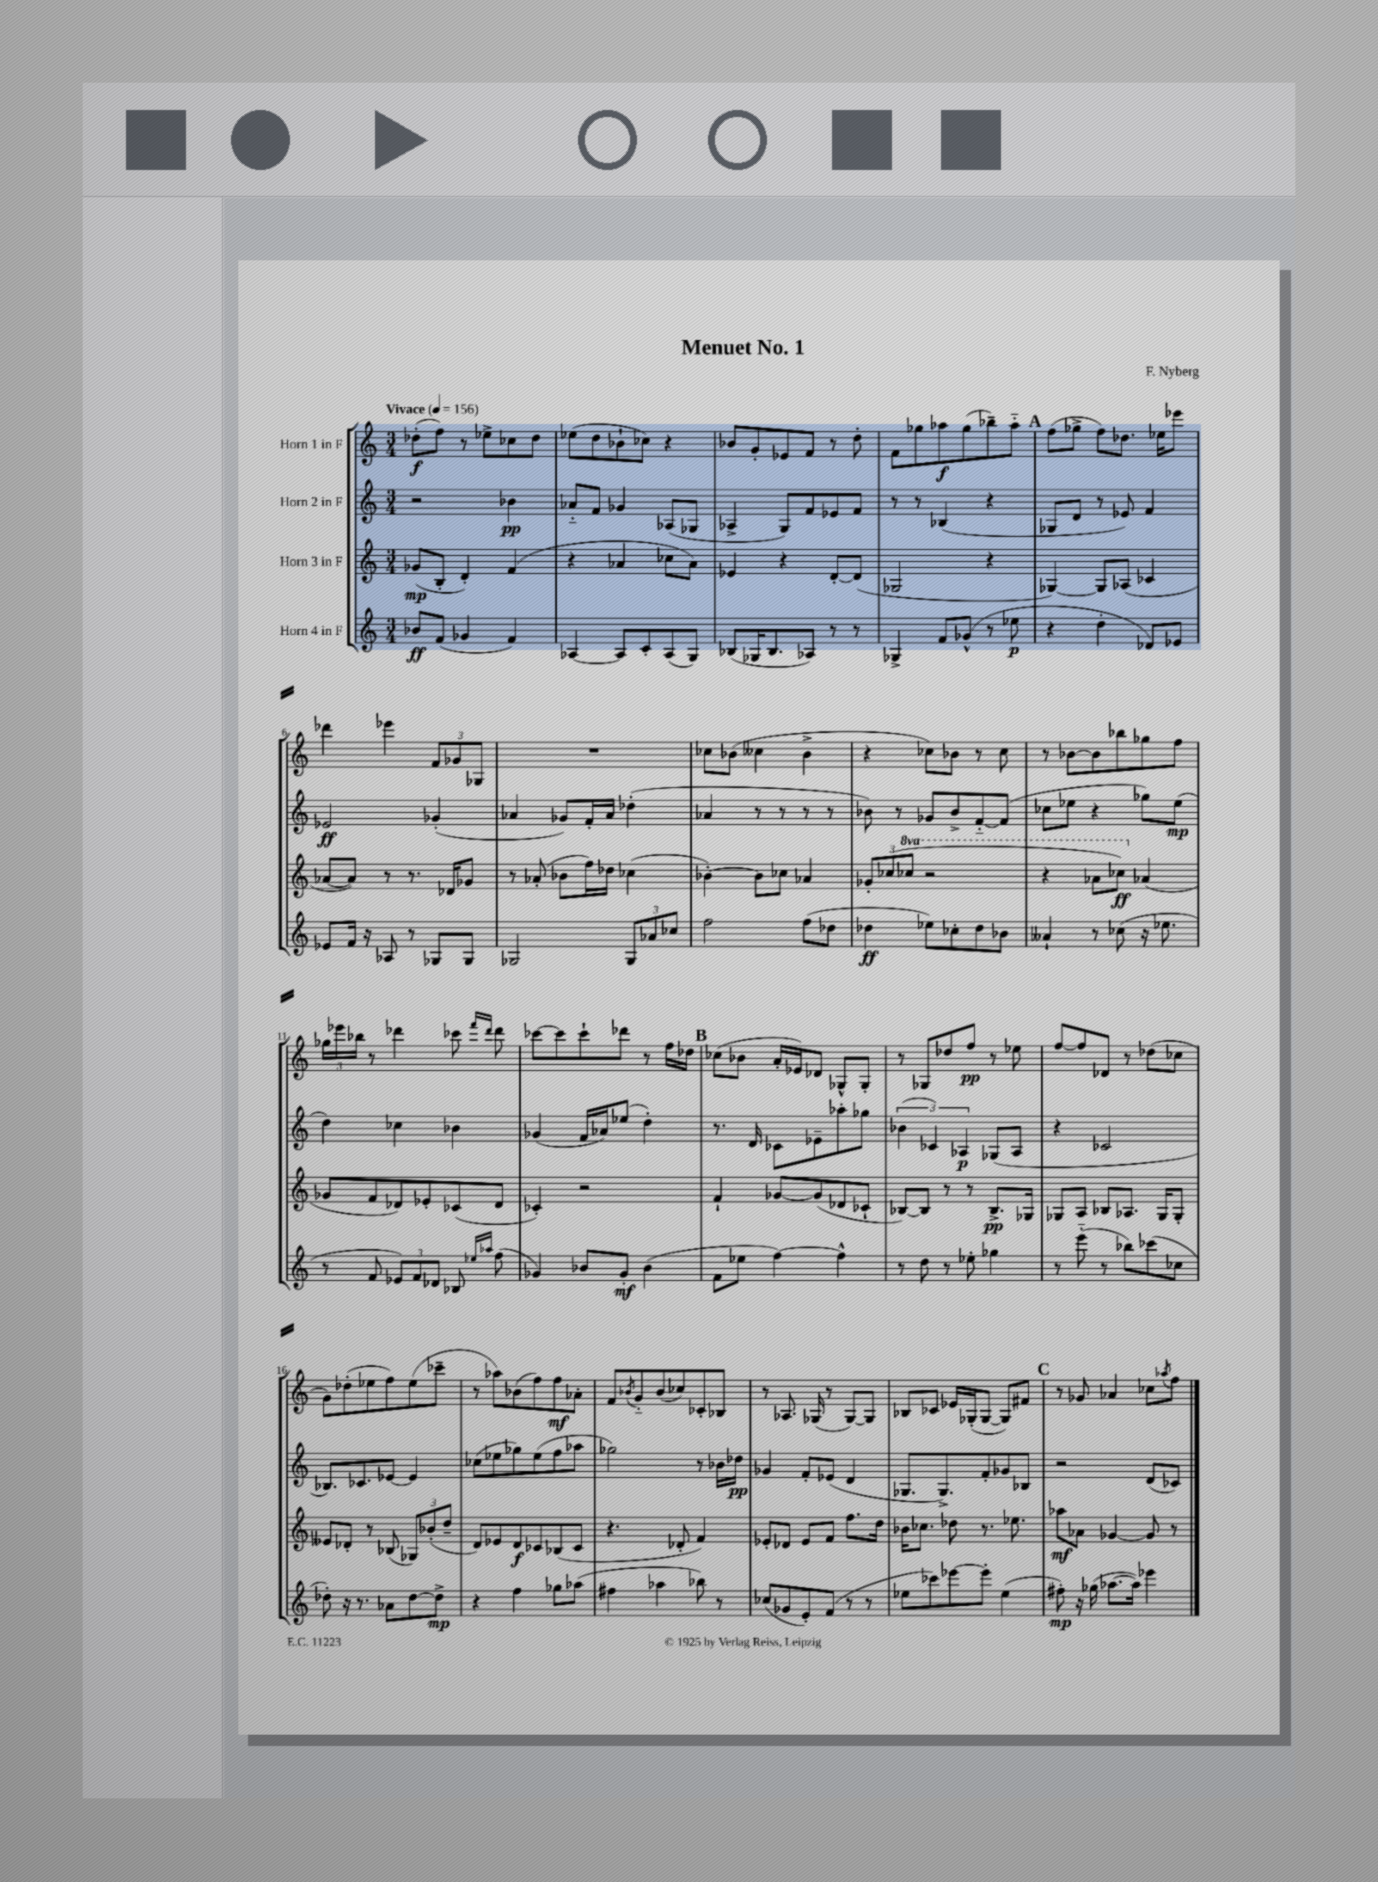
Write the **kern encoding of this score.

**kern	**dynam	**kern	**dynam	**kern	**dynam	**kern	**dynam
*part4	*part4	*part3	*part3	*part2	*part2	*part1	*part1
*staff4	*staff4	*staff3	*staff3	*staff2	*staff2	*staff1	*staff1
*I"Horn 4 in F	*	*I"Horn 3 in F	*	*I"Horn 2 in F	*	*I"Horn 1 in F	*
*clefG2	*	*clefG2	*	*clefG2	*	*clefG2	*
*k[]	*	*k[]	*	*k[]	*	*k[]	*
*M3/4	*	*M3/4	*	*M3/4	*	*M3/4	*
*MM156	*	*MM156	*	*MM156	*	*MM156	*
=1	=1	=1	=1	=1	=1	=1	=1
!	!	!	!	!	!	!LO:TX:a:B:t=Vivace	!
8b-X/L	ff	(8g-X/L	mp	2r	.	(8dd-X'\L	f
(8f/J	.	8B'/J	.	.	.	8ff\J)	.
4g-X/	.	4d'/)	.	.	.	8r	.
.	.	.	.	.	.	8ee-X^\L	.
4f/)	.	(4f/	.	4b-X\	pp	8cc-X\	.
.	.	.	.	.	.	8dd-\J	.
=2	=2	=2	=2	=2	=2	=2	=2
[4A-X/	.	4r	.	8a-X/L	.	(8ee-X\L	.
.	.	.	.	8f/J	.	8dd\	.
8A-/L]	.	4a-X/	.	4g-X/	.	8b-X`\	.
8c'/	.	.	.	.	.	8cc-X\J)	.
(8A-/	.	8cc-X\L	.	(8A-X/L	.	4r	.
8G/J)	.	8a-\J)	.	8G-X/J	.	.	.
=3	=3	=3	=3	=3	=3	=3	=3
(8B-X/L	.	4e-X/	.	4A-X^/	.	8b-X/L	.
16G-X/K	.	.	.	.	.	8g'/	.
8.B-/	.	.	.	.	.	.	.
.	.	4r	.	8G/L)	.	8e-X/	.
8A-X/J)	.	.	.	8f/	.	8f/J	.
8r	.	[8d'/L	.	8e-X/	.	8r	.
8r	.	(8d/J]	.	8f/J	.	8dd'\	.
=4	=4	=4	=4	=4	=4	=4	=4
4G-X^/	.	2G-X/	.	8r	.	8f\L	.
.	.	.	.	8r	.	8gg-X\	.
8f/L	.	.	.	(4B-X/	.	8aa-X\	f
(8g-X^^/J	.	.	.	.	.	(8gg-\	.
8r	.	4r	.	4r	.	8bb-X~\)	.
8ee-X\	p	.	.	.	.	8aa-\J	.
!!LO:REH:place=s1:t=A
=5	=5	=5	=5	=5	=5	=5	=5
4r	.	[4G-X/)	.	8G-X/L	.	(8ff\L	.
.	.	.	.	8d/J	.	8gg-X^\J	.
4dd'\	.	8G-/L]	.	8r	.	8ff\L)	.
.	.	(8A-X/J	.	8e-X/)	.	8.dd-X\J	.
8d-X/L)	.	4c-X/	.	4f/	.	.	.
.	.	.	.	.	.	16ee-X\KL	.
8e-X/J	.	.	.	.	.	8eee-X\J	.
!!LO:LB:g=z
=6	=6	=6	=6	=6	=6	=6	=6
8e-X/L	.	[8a-X/L	.	2e-X/	ff	4ddd-X\	.
16f/Jk	.	8a-/J])	.	.	.	.	.
16r	.	.	.	.	.	.	.
8A-X/	.	8r	.	.	.	4eee-X\	.
8r	.	8.r	.	.	.	.	.
8G-X/L	.	.	.	(4g-X'/	.	12f/L	.
.	.	16d-X/KL	.	.	.	.	.
.	.	.	.	.	.	12g-X/	.
8G-/J	.	8g-X/J	.	.	.	.	.
.	.	.	.	.	.	12G-X/J	.
=7	=7	=7	=7	=7	=7	=7	=7
2G-X/	.	8r	.	4a-X/	.	2.r	.
.	.	(8a-X'/	.	.	.	.	.
.	.	8b-X\L	.	8g-X/L)	.	.	.
.	.	16ff\L)	.	16f'/L	.	.	.
.	.	16dd-X\JJ	.	16a-/JJ	.	.	.
12G-/L	.	(4cc-X\	.	(4dd-X'\	.	.	.
12a-X/	.	.	.	.	.	.	.
12cc-X/J	.	.	.	.	.	.	.
=8	=8	=8	=8	=8	=8	=8	=8
2ff\	.	[4b-X'\)	.	4a-X/	.	8cc-X\L	.
.	.	.	.	.	.	(8b-X\J	.
.	.	8b-\L]	.	8r	.	4cc--X\	.
.	.	8cc-X\J	.	8r	.	.	.
(8ff\L	.	4a-X/	.	8r	.	4b-^\	.
8dd-X\J	.	.	.	8r	.	.	.
=9	=9	=9	=9	=9	=9	=9	=9
4dd-X\	ff	12g-X'/L	.	8b-X\)	.	4r	.
.	.	(12cc-X/	.	.	.	.	.
.	.	.	.	8r	.	.	.
*	*	*8va	*	*	*	*	*
.	.	12ccc-X/J	.	.	.	.	.
8ee-X\L)	.	2r	.	8g-X/L	.	8cc-X\L)	.
8cc-X'\	.	.	.	8b-^/	.	8b-X\J	.
8dd-\	.	.	.	[8f/	.	8r	.
8b-X\J	.	.	.	(8f/J]	.	8cc-\	.
=10	=10	=10	=10	=10	=10	=10	=10
4a--X`/	.	4r	.	8cc-X\L	.	8r	.
.	.	.	.	8ee-X\J	.	[8b-X\L	.
8r	.	8aa-X\L	.	4r	.	8b-\]	.
(8cc-X\	.	8ccc-X\J)	ff	.	.	8bb-X\	.
*	*	*X8va	*	*	*	*	*
16r	.	(4a-X/	.	8gg-X\L)	.	8gg-X\	.
8.ee-X\	.	.	.	.	.	.	.
.	.	.	.	(8ee-\J	mp	8ff\J	.
!!LO:LB:g=z
=11	=11	=11	=11	=11	=11	=11	=11
8r	.	8g-X/L	.	4dd\)	.	24gg-X\LL	.
.	.	.	.	.	.	24eee-X\	.
.	.	.	.	.	.	24bb-X\JJ	.
8f/	.	8f/	.	.	.	8r	.
12e-X/L)	.	8d-X/)	.	4cc-X\	.	4ddd-X\	.
12f/	.	.	.	.	.	.	.
.	.	8e-X'/	.	.	.	.	.
12d-X/J	.	.	.	.	.	.	.
8B-X/	.	(8c-X/	.	4b-X\	.	8ccc-X\	.
16qqee-X/LL	.	.	.	.	.	16qqfff/LL	.
16qqaa-X/JJ	.	.	.	.	.	16qqddd-/JJ	.
(8ff\	.	8d-/J	.	.	.	8ddd-\	.
=12	=12	=12	=12	=12	=12	=12	=12
4g-X/)	.	4c-X'/)	.	(4g-X/	.	[8ccc-X\L	.
.	.	.	.	.	.	8ccc-\]	.
8b-X/L	.	2r	.	16f/LL	.	8ccc-`\	.
.	.	.	.	16a-X/J)	.	.	.
8g-'/J	mf	.	.	(8ee-X/J	.	8ddd-X\J	.
(4b-\	.	.	.	4dd'\)	.	8r	.
.	.	.	.	.	.	16ff\LL	.
.	.	.	.	.	.	16dd-X\JJ	.
!!LO:REH:place=s1:t=B
=13	=13	=13	=13	=13	=13	=13	=13
8f\L	.	4f`/	.	8.r	.	(8cc-X\L	.
8ee-X\J	.	.	.	.	.	8b-X\J	.
.	.	.	.	16d/	.	.	.
[4ff\)	.	[8g-X/L	.	8c-X\L	.	16a'/LL	.
.	.	.	.	.	.	16e-X/J)	.
.	.	(8g-/]	.	8e-X~\	.	8d-X/J	.
4ff^^\]	.	8d-X/	.	8aa-X'\	.	8G-X^^/L	.
.	.	8c-X`/J	.	8gg-X\J	.	8G-'/J	.
=14	=14	=14	=14	=14	=14	=14	=14
8r	.	[8B-X/L)	.	(6b-X\	.	8r	.
8dd\	.	8B-/J]	.	.	.	8G-X/L	.
.	.	.	.	6c-X/)	.	.	.
8r	.	8r	.	.	.	8dd-X/	.
.	.	.	.	6A-X/	p	.	.
8ee-X'\	.	8r	.	.	.	8ff/J	pp
4gg-X\	.	8.B-^/L	pp	(8G-X/L	.	8r	.
.	.	.	.	8A-/J	.	8ee-X\	.
.	.	16G-X/Jk	.	.	.	.	.
=15	=15	=15	=15	=15	=15	=15	=15
8r	.	8G-X/L	.	4r	.	[8ff/L	.
(8eee\	.	8A/J	.	.	.	8ff/]	.
8r	.	8B-X/L	.	2c-X/	.	8d-X/J	.
8bb-X\L)	.	8.A-X/J	.	.	.	8r	.
(8ccc-X\	.	.	.	.	.	(8dd-X\L	.
.	.	16G-/KL	.	.	.	.	.
8cc-X\J	.	8G-'/J	.	.	.	8cc-X\J	.
!!LO:LB:g=z
=16	=16	=16	=16	=16	=16	=16	=16
8dd-X'\)	.	8e--X/L	.	8.B-X/L)	.	8g\L)	.
16r	.	8d-X'/J	.	.	.	(8dd-X'\	.
8.r	.	.	.	8.c-X/	.	.	.
.	.	8r	.	.	.	8ee-X\	.
8a-X\L	.	(8B-X/	.	[8e-X/J	.	8ff\)	.
[8dd-\	.	12G-X/L)	.	4e-/]	.	(8ee-\	.
.	.	(12b-X'/	.	.	.	.	.
8dd-^\J]	mp	.	.	.	.	8ccc-X~\J	.
.	.	12dd~/J	.	.	.	.	.
=17	=17	=17	=17	=17	=17	=17	=17
4r	.	8d/L)	.	(8cc-X\L	.	8r	.
.	.	8e-X/	.	8ee-X\	.	8aa-X\L)	.
4ff\	.	8d/	f	8gg-X\)	.	(8b-X\	.
.	.	8c-X/	.	(8ee-\	.	8ff\)	.
8gg-X\L	.	(8B-X/	.	8ff\	.	8ff\	mf
(8aa-X\J	.	8c-/J	.	8aa-X\J	.	8a-X'\J	.
=18	=18	=18	=18	=18	=18	=18	=18
4ff#X\	.	4.r	.	2gg-X\)	.	8f/L	.
.	.	.	.	.	.	8qb-X/	.
.	.	.	.	.	.	8g/	.
4aa-X\	.	.	.	.	.	(8b-/	.
.	.	8d-X'/	.	.	.	8cc-X/)	.
8bb-X\)	.	4f/)	.	8r	.	8c-X'/	.
8r	.	.	.	16b-X\LL	.	8B-X/J	.
.	.	.	.	16dd-X\JJ	pp	.	.
=19	=19	=19	=19	=19	=19	=19	=19
(8cc-X/L	.	8e-X'/L	.	4g-X/	.	8r	.
8g-X/	.	8d-X/J	.	.	.	8.A-X/	.
8e'/)	.	8e-/L	.	8f'/L	.	.	.
.	.	.	.	.	.	(16G-X/	.
(8f/J	.	8f/J	.	(8e-X/J	.	8r	.
8r	.	8.ff\L	.	4d/	.	[8G-/L)	.
8r	.	.	.	.	.	8G-/J]	.
.	.	16dd\Jk	.	.	.	.	.
=20	=20	=20	=20	=20	=20	=20	=20
8ee-X\L	.	16b-X\KL	.	8.G-X/L	.	8B-X/L	.
.	.	8.cc-X\J	.	.	.	.	.
8ccc-X\)	.	.	.	.	.	8c-X/J	.
.	.	.	.	8.G-^/)	.	.	.
[8eee-X\	.	8dd-X\	.	.	.	16e-X/LL	.
.	.	.	.	.	.	(16G-X'/J	.
8eee-'\J]	.	8.r	.	8f'/	.	[8G-/J	.
(4ee-\	.	.	.	8g-X/	.	8G-/L])	.
.	.	8.ee-X\	.	.	.	.	.
.	.	.	.	8B-X/J	.	8f#X/J	.
!!LO:REH:place=s1:t=C
=21	=21	=21	=21	=21	=21	=21	=21
8ff#X'\)	mp	8aa-X\L	mf	2r	.	8r	.
16r	.	8a-X\J	.	.	.	8g-X/	.
(16gg-X\	.	.	.	.	.	.	.
[8.aa-X\L	.	[4g-X/	.	.	.	4a-X/	.
16aa-\Jk])	.	.	.	.	.	.	.
4eee-X\	.	8g-/]	.	(8d/L	.	8cc-X\L	.
.	.	.	.	.	.	8qaa-X/	.
.	.	8r	.	8c-X/J)	.	8ff\J	.
==	==	==	==	==	==	==	==
*-	*-	*-	*-	*-	*-	*-	*-
